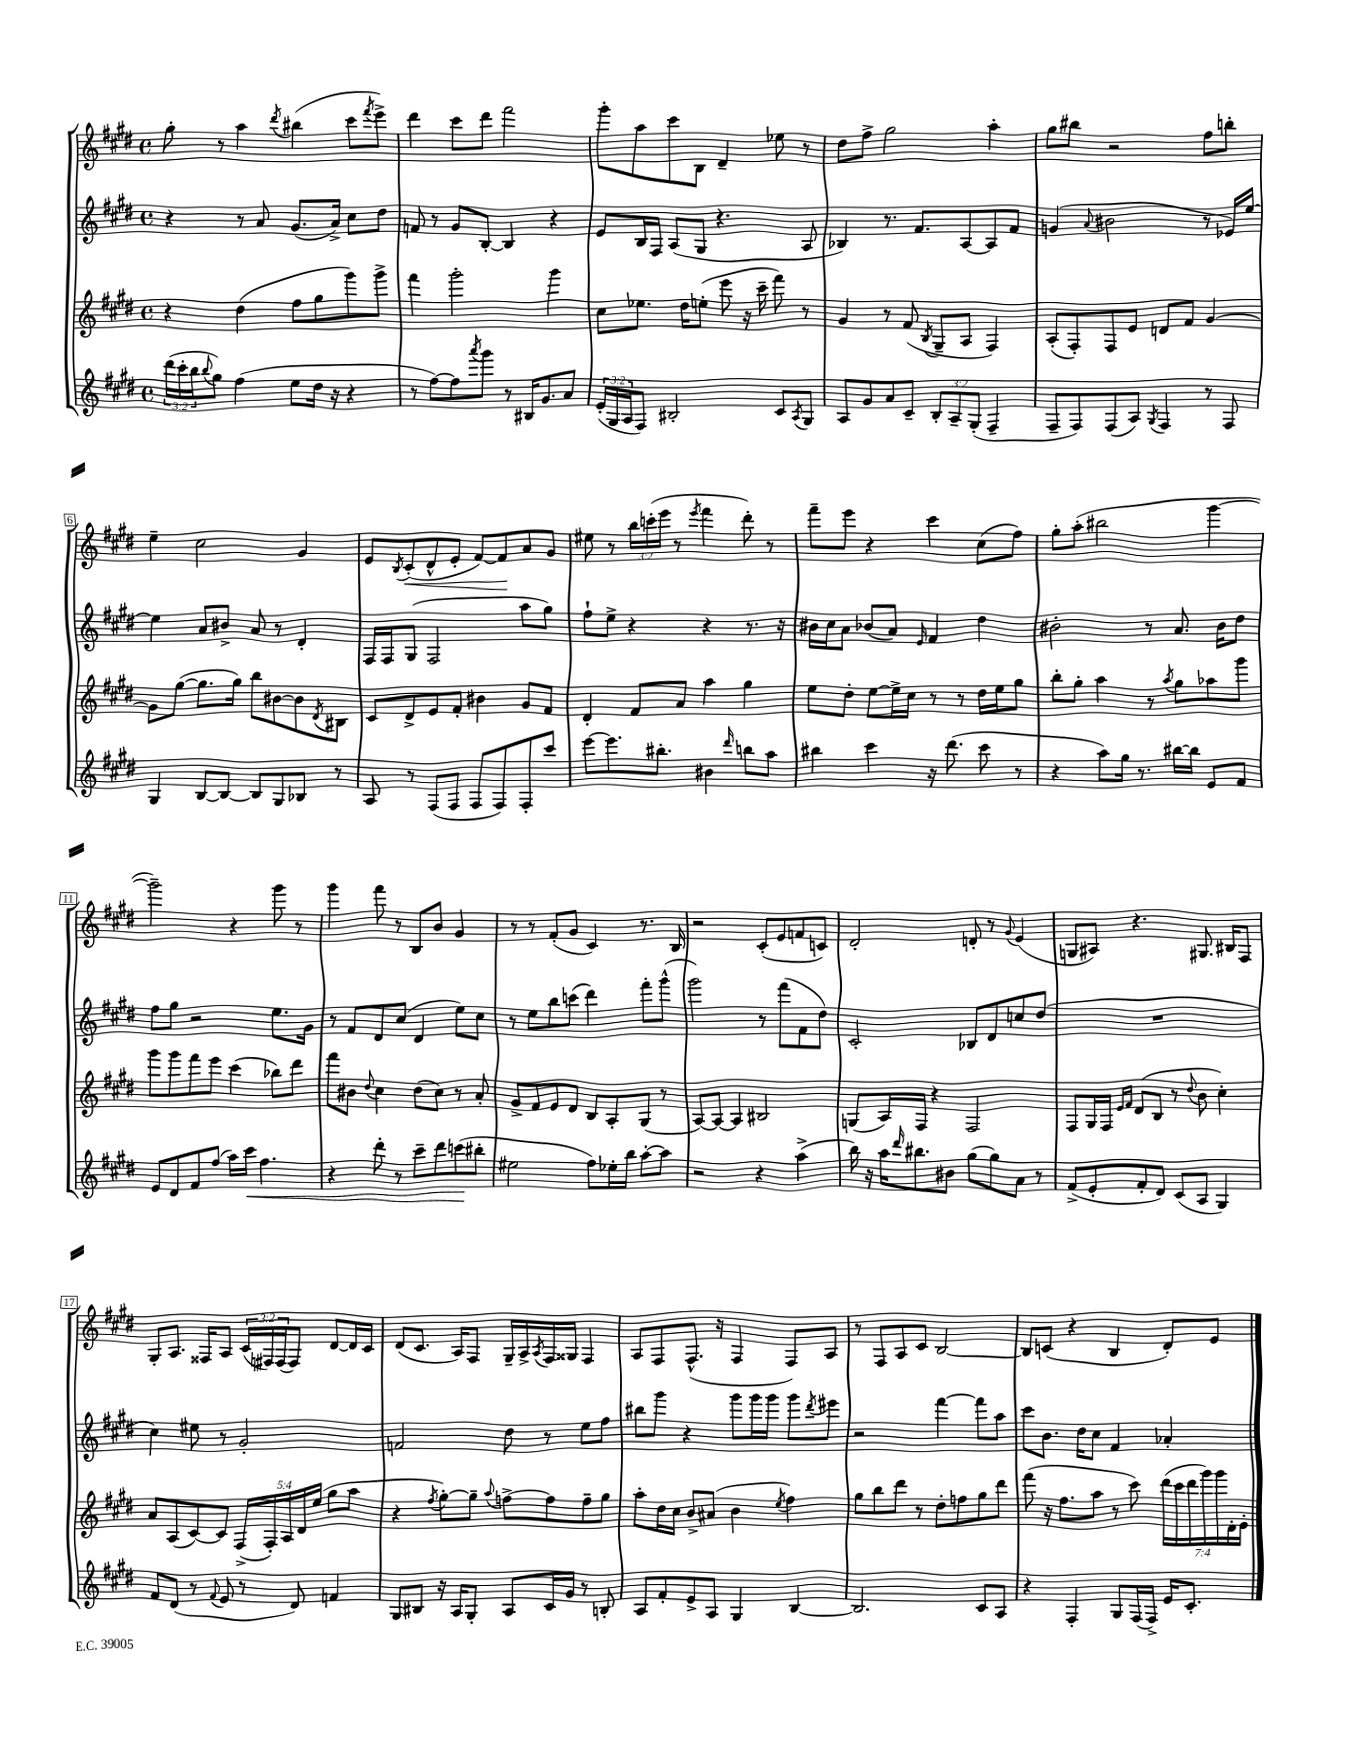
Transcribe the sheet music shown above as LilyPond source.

<<
\new StaffGroup <<
\new Staff = "s0" {
    \clef treble \key e \major \defaultTimeSignature \time 4/4 \override Staff.TupletNumber.text = #tuplet-number::calc-fraction-text
    gis''8-. r8 a''4 \acciaccatura { dis'''8 } bis''4( cis'''8 \acciaccatura { fis'''8 } e'''8->) |
    dis'''4 cis'''8 dis'''8 fis'''2 |
    gis'''8-. a''8 cis'''8 b8 dis'4-- ees''8 r8 |
    dis''8 fis''8-> gis''2 a''4-. |
    gis''8 bis''8 r2 fis''8 b''8-. |
    e''4-- cis''2 gis'4 |
    e'8 \acciaccatura { b8 } cis'8-.\<( dis'8-^ e'8-. fis'8~) fis'8\! a'8 gis'8 |
    eis''8 r8 \tuplet 3/2 { b''16 c'''16-.( e'''16 } r8 \acciaccatura { e'''8 } fis'''4 dis'''8-.) r8 |
    fis'''8-- e'''8 r4 cis'''4 cis''8( fis''8) |
    gis''8-. a''8-.( bis''2 gis'''4~ |
    gis'''2--) r4 gis'''8 r8 |
    gis'''4 fis'''8 r8 b8 b'8 gis'4 |
    r8 r8 fis'8-.( gis'8 cis'4) r8. b16 |
    r2 cis'8-.( e'8 f'8 c'8) |
    dis'2-. d'8-. r8 \appoggiatura { gis'8 } e'4( |
    g8 ais8) r4. gis8. bis16 fis8 |
    gis8-. a8. fisis16 a8 \tuplet 3/2 { cis'16( fis16) fis16( } fis8) dis'8~ dis'16 cis'16 |
    dis'8( cis'8. a16) fis8 gis16-- a16-> \acciaccatura { a8 } fis16 gisis16 fis4 |
    a8 fis8 fis8.-^( r16 fis4 fis8) a8 |
    r8 fis8 a8 cis'8 b2~ |
    b8 c'8( r4 b4 dis'8-.) e'8 \bar "|." |
}
\new Staff = "s1" {
    \clef treble \key e \major \defaultTimeSignature \time 4/4
    r4 r8 a'8 gis'8.( a'16->) cis''8 dis''8 |
    f'8 r8 gis'8 b8~-. b4 r4 |
    e'8 b16 fis16 a8( gis8 r4. a8 |
    bes4) r8. fis'8. a8~ a8 fis'8 |
    g'4( \appoggiatura { a'8 } bis'2 r8 ees'16) e''16~ |
    e''4 a'8 bis'8-> a'8 r8 dis'4-. |
    fis16 fis16 gis8( fis2 a''8 gis''8) |
    fis''8-! e''8-> r4 r4 r8. r16 |
    bis'16 cis''16 a'8 bes'8( a'8) \grace { e'16 } fis'4 dis''4 |
    bis'2-. r8 a'8. bis'16 dis''8 |
    fis''8 gis''8 r2 e''8. gis'16 |
    r8 fis'8 dis'8 cis''8( dis'4 e''8) cis''8 |
    r8 e''8 b''8 c'''8( dis'''4) fis'''8-. gis'''8-^( |
    gis'''2) r8 fis'''8( fis'8 dis''8) |
    cis'2-. bes8 dis'8 c''8 dis''8( |
    R1 |
    cis''4) eis''8 r8 gis'2-. |
    f'2 dis''8 r8 e''8 fis''8 |
    bis''8 gis'''8 r4 gis'''8 gis'''16 gis'''16 gis'''8 \acciaccatura { dis'''8 } eis'''8 |
    r2 fis'''4~ fis'''8 a''8 |
    cis'''8 b'8. dis''16 cis''8 fis'4 aes'4-. \bar "|." |
}
\new Staff = "s2" {
    \clef treble \key e \major \defaultTimeSignature \time 4/4 \override Staff.TupletNumber.text = #tuplet-number::calc-fraction-text
    r4 dis''4( fis''8 gis''8 gis'''8) gis'''8-> |
    fis'''4 gis'''2-. gis'''4 |
    cis''8 ees''8. dis''16 e''8-.( e'''8 r16 cis'''16-- fis'''8) r8 |
    gis'4 r8 fis'8( \acciaccatura { b8 } gis8-- a8 fis4) |
    a8-.( fis8-.) fis8 e'8 d'8 fis'8 gis'4~ |
    gis'8 gis''8~( gis''8. gis''16) b''8 bis'8~ bis'8 \acciaccatura { dis'8 } bis8 |
    cis'8 dis'8-> e'8 fis'8-. bis'4 gis'8 fis'8 |
    dis'4-. fis'8 a'8 a''4 gis''4 |
    e''8 dis''8-. e''8~ e''16-> cis''16 r8 r8 dis''16 e''16 gis''8 |
    b''8-. gis''8-. a''4 r8 \acciaccatura { a''8 } gis''8 aes''8 gis'''8 |
    gis'''8 gis'''8 fis'''8 e'''8 cis'''4( bes''8) dis'''8 |
    fis'''8 bis'8 \appoggiatura { dis''8 } cis''4 dis''8( cis''8) r8 a'8-. |
    gis'8-> fis'8 e'8 dis'8 b8 a8-. gis8( r8 |
    a8~) a8~ a4 bis2 |
    g8( a16) fis16 r4 fis2 |
    fis8 gis16 fis16 \grace { e'16 fis'16 } dis'8( b8 r8 \appoggiatura { dis''8 } b'8 cis''4-.) |
    a'8 a8( cis'8~) cis'8 \tuplet 5/4 { fis16->( fis16-.) a16 dis'16 e''16( } gis''8 a''8 |
    r4 \acciaccatura { fis''8 } gis''8~-.) gis''8-- \appoggiatura { a''8 } f''8~-> f''8 f''8-- gis''8 |
    a''8-. dis''16 cis''16 b'8-> ais'8( b'4 \acciaccatura { e''8 } fis''4) |
    gis''8 b''8 dis'''8 r8 dis''8-. f''8 gis''8 dis'''8 |
    fis'''8( r16 fis''8. a''8 r8 cis'''8) \tuplet 7/4 { dis'''16( cis'''16 dis'''16 gis'''16) gis'''16 dis'16-. e'16-. } \bar "|." |
}
\new Staff = "s3" {
    \clef treble \key e \major \defaultTimeSignature \time 4/4 \override Staff.TupletNumber.text = #tuplet-number::calc-fraction-text
    \tuplet 3/2 { dis'''16( cis'''16-. b''16 } \appoggiatura { b''8 } gis''8) fis''4( e''8 dis''16 r16 r4 |
    r8 fis''8~) fis''8 \acciaccatura { a'''8 } gis'''8 r8 bis16 gis'8. a'8 |
    \tuplet 3/2 { e'16-.( gis16 a16 } fis8) bis2-. cis'8 \acciaccatura { a8 } gis8 |
    a8 gis'8 a'8 cis'8-- \tuplet 3/2 { b8-. a8-- gis8-.( } fis4-- |
    fis8-- fis8) fis8( a8) \acciaccatura { gis8 } fis4 r8 fis8 |
    gis4 b8~ b8~ b8 gis8 bes8 r8 |
    a8 r8 fis8( fis8 fis8 fis8) fis8-. cis'''8 |
    e'''8~ e'''8. bis''8.-. bis'4 \grace { dis'''16 } b''8 a''8 |
    bis''4 cis'''4 r16 dis'''8.( cis'''8 r8 |
    r4 a''8) gis''16 r8. bis''16~ bis''16 e'8 fis'8 |
    e'8 dis'8 fis'8 fis''8( a''16) cis'''16\< fis''4. |
    r4 dis'''8-. r8 cis'''8-- dis'''8 c'''8\!( bis''8-. |
    eis''2 fis''8) ees''16-. b''16 a''8~-. a''8 |
    r2 r4 a''4->( |
    b''16) r16 a''16 \grace { dis'''16 } bis''8. bis'8 gis''8( gis''8) a'8 r8 |
    fis'8->( e'8-. fis'8-. dis'8) cis'8( a8 gis4) |
    fis'8 dis'8( r8 \appoggiatura { fis'8 } e'8 r8 dis'8) f'4 |
    gis8 bis8 r16 a16 gis8-. a8 cis'16 gis'16 r8 b8-. |
    a8 fis'8-. e'8-> a8 gis4 b4~ |
    b2. cis'8 a8 |
    r4 fis4-. gis8 fis16( fis16->) e'16 cis'8.-. \bar "|." |
}
>>
>>
\layout { \context { \Score \override BarNumber.stencil = #(make-stencil-boxer 0.1 0.3 ly:text-interface::print) } }
